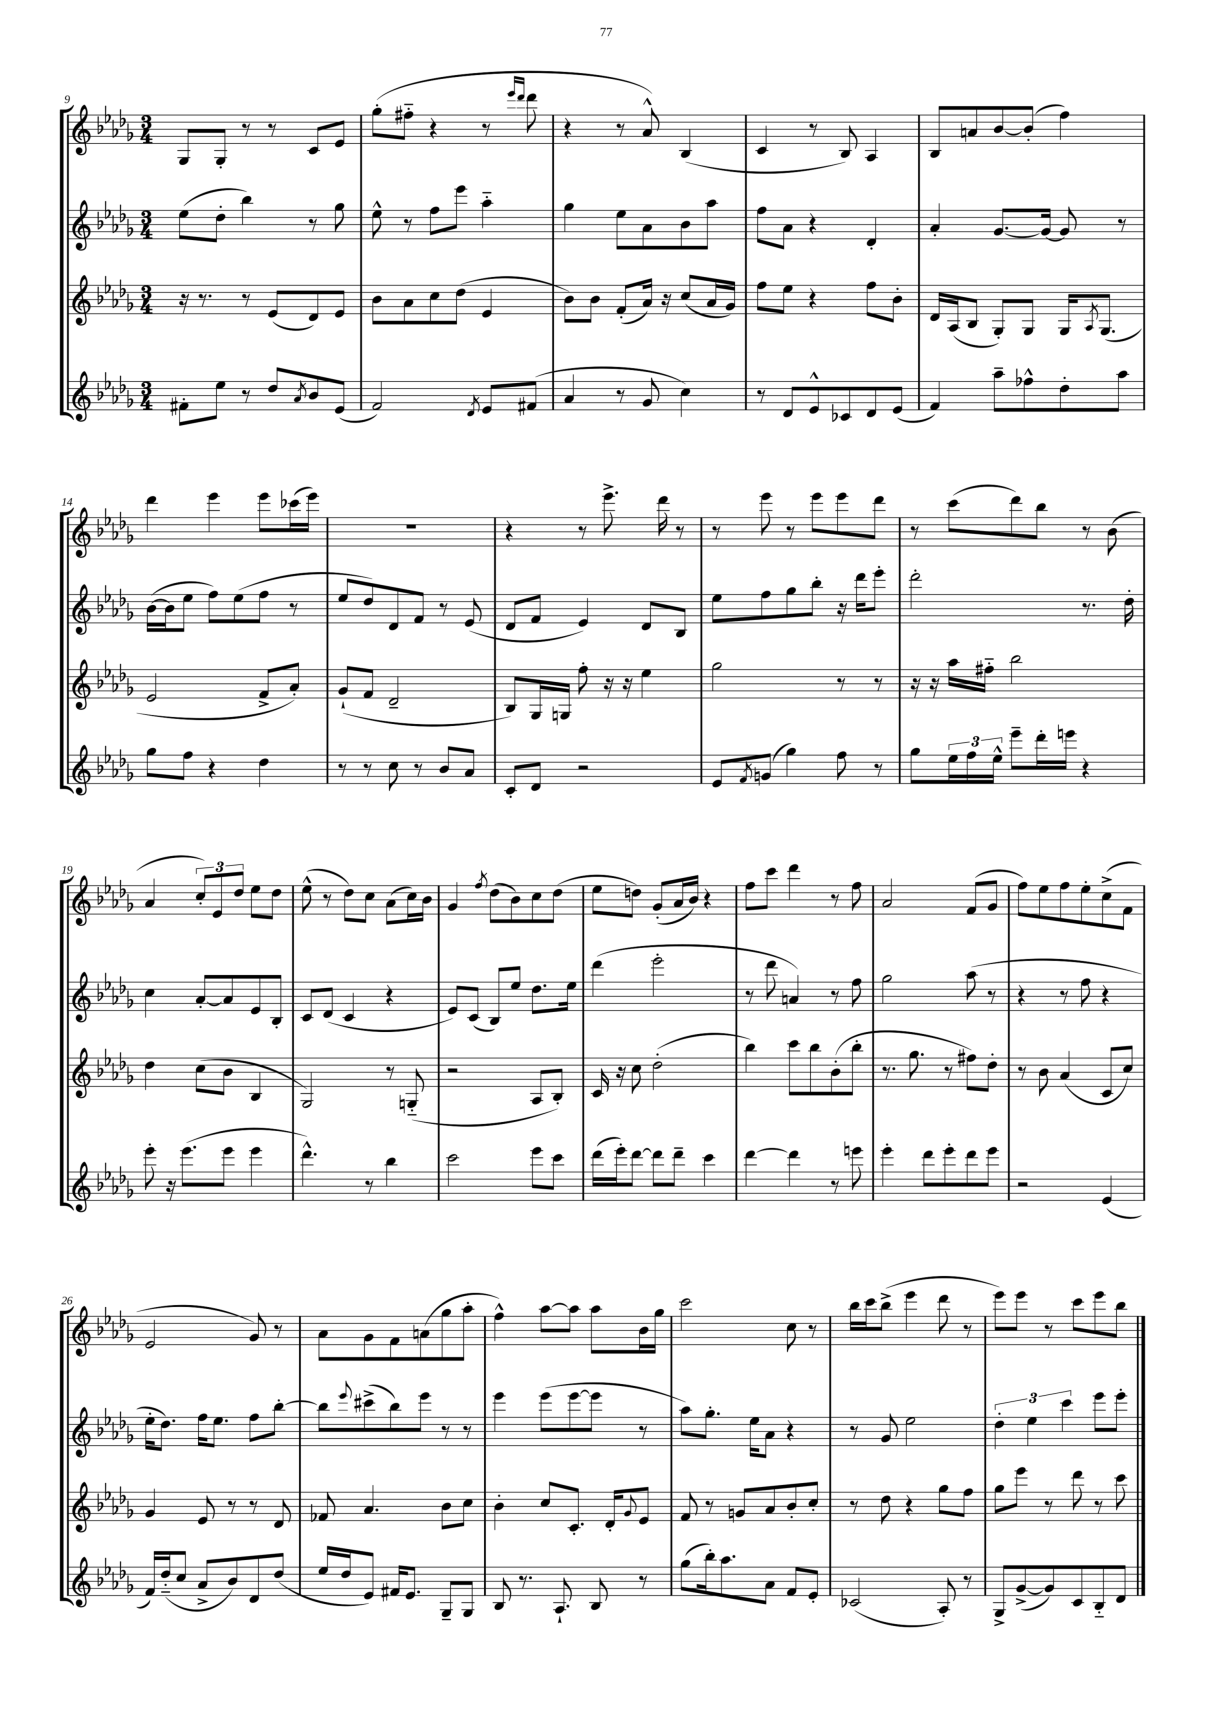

**kern	**kern	**kern	**kern
*staff4	*staff3	*staff2	*staff1
*clefG2	*clefG2	*clefG2	*clefG2
*k[b-e-a-d-g-]	*k[b-e-a-d-g-]	*k[b-e-a-d-g-]	*k[b-e-a-d-g-]
*M3/4	*M3/4	*M3/4	*M3/4
8f#'	16r	(8ee-	8G-
.	8.r	.	.
8ee-	.	8dd-'	8G-'
8r	8r	4bb-)	8r
8dd-	(8e-	.	8r
8qa-	.	.	.
8b-	8d-)	8r	8c
(8e-	8e-	8gg-	8e-
=	=	=	=
2f)	8b-	8ee-^^	(8gg-'
.	8a-	8r	8ff#'~
.	8cc	8ff	4r
.	(8dd-	8eee-	.
8qd-	.	.	.
8e-	4e-	4aa-'~	8r
.	.	.	16qqeee-
.	.	.	16qqddd-
(8f#	.	.	8ddd-
=	=	=	=
4a-	8b-)	4gg-	4r
.	8b-	.	.
8r	(8f'	8ee-	8r
8g-	16a-)	8a-	8a-^^)
.	16r	.	.
4cc)	(8cc	8b-	(4B-
.	16a-	8aa-	.
.	16g-)	.	.
=	=	=	=
8r	8ff	8ff	4c
8d-	8ee-	8a-	.
8e-^^	4r	4r	8r
8c-	.	.	8B-)
8d-	8ff	4d-'	4A-
(8e-	8b-'	.	.
=	=	=	=
4f)	16d-	4a-'	8B-
.	(16A-	.	.
.	8B-	.	8a
8aa-~	8G-')	[8.g-	[8b-
8ff-^^	8G-	.	(8b-']
.	.	16g-_	.
8dd-'	16G-	8g-]	4ff)
.	8qA-	.	.
.	(8.G-	.	.
8aa-	.	8r	.
=	=	=	=
8gg-	2e-	([16b-	4ddd-
.	.	16b-]	.
8ff	.	8ee-	.
4r	.	8ff)	4eee-
.	.	(8ee-	.
4dd-	8f^	8ff	8eee-
.	8a-')	8r	(16ccc-
.	.	.	16eee-)
=	=	=	=
8r	(8g-`	8ee-	2.r
8r	8f	8dd-)	.
8cc	2d-~	8d-	.
8r	.	8f	.
8b-	.	8r	.
8a-	.	(8e-	.
=	=	=	=
8c'	8B-)	8d-	4r
8d-	16G-	8f	.
.	16G	.	.
2r	8ff'	4e-)	8r
.	16r	.	8.eee-^
.	16r	.	.
.	4ee-	8d-	.
.	.	.	16ddd-
.	.	8B-	8r
=	=	=	=
8e-	2gg-	8ee-	8r
8qf	.	.	.
(8g	.	8ff	8eee-
4gg-)	.	8gg-	8r
.	.	8bb-'	8eee-
8ff	8r	16r	8eee-
.	.	16ddd-	.
8r	8r	8eee-'	8ddd-
=	=	=	=
8gg-	16r	2ddd-'	8r
.	16r	.	.
24ee-	16aa-	.	(8ccc
24ff	.	.	.
.	16ff#'~	.	.
24ee-^^	.	.	.
8eee-~	2bb-	.	8ddd-)
16ddd-'	.	.	8bb-
16eee	.	.	.
4r	.	8.r	8r
.	.	.	(8b-
.	.	16dd-'	.
=	=	=	=
8eee-'	4dd-	4cc	4a-
16r	.	.	.
(8.eee-	.	.	.
.	(8cc	[8a-'	12cc')
.	.	.	12e-
8eee-	8b-	8a-]	.
.	.	.	12dd-
4eee-	4B-	8e-	8ee-
.	.	8B-'	8dd-
=	=	=	=
4.ddd-^^)	2G-)	8c	(8ee-^^
.	.	(8d-	8r
.	.	4c	8dd-)
8r	.	.	8cc
4bb-	8r	4r	(8a-
.	(8G'~	.	16cc)
.	.	.	16b-
=	=	=	=
2ccc	2r	8e-)	4g-
.	.	(8c	.
.	.	.	8qff
.	.	8B-)	(8dd-
.	.	8ee-	8b-)
8eee-	8A-	8.dd-	8cc
8ccc	8B-')	.	(8dd-
.	.	16ee-	.
=	=	=	=
(16ddd-	16c	(4ddd-	8ee-
16eee-')	16r	.	.
[8ddd-	8cc	.	8dd)
8ddd-]	(2dd-'	2eee-'	(8g-'
8ddd-~	.	.	16a-
.	.	.	16b-)
4ccc	.	.	4r
=	=	=	=
[4ddd-	4bb-)	8r	8ff
.	.	8ddd-	8ccc
4ddd-]	8ccc	4a)	4ddd-
.	8bb-	.	.
8r	(8b-'	8r	8r
8eee	8bb-'	8ff	8ff
=	=	=	=
4eee-'	8.r	2gg-	2a-
.	8.gg-	.	.
8ddd-	.	.	.
8eee-'	8r	.	.
8ddd-	8ff#)	(8aa-	(8f
8eee-	8dd-'	8r	8g-
=	=	=	=
2r	8r	4r	8ff)
.	8b-	.	8ee-
.	(4a-	8r	8ff
.	.	8ff	8ee-'
(4e-	8c	4r	(8cc^
.	8cc)	.	8f
=	=	=	=
16f)	4g-	16ee-'	2e-
(16dd-'~	.	8.dd-)	.
8cc	.	.	.
8a-^	8e-	16ff	.
.	.	8.ee-	.
8b-)	8r	.	.
8d-	8r	8ff	8g-)
(8dd-	8d-	[8bb-'	8r
=	=	=	=
16ee-	8f-	8bb-]	8a-
16dd-	.	.	.
.	.	8qqeee-	.
8e-)	4.a-	(8ccc#^	8g-
16f#	.	8bb-)	8f
8.e-	.	.	.
.	.	8eee-	(8a
8G-~	8b-	8r	8gg-
8G-	8cc	8r	8aa-'
=	=	=	=
8B-	4b-'	4eee-	4ff^^)
8.r	.	.	.
.	8cc	(8eee-	[8aa-
8.A-`	.	.	.
.	8.c'	[8eee-	8aa-]
8B-	.	8eee-]	8aa-
.	16d-'	.	.
.	8qqg-	.	.
8r	8e-	8r	16b-
.	.	.	16gg-
=	=	=	=
(8gg-	8f	8aa-)	2ccc
16bb-')	8r	8.gg-'	.
8.aa-	.	.	.
.	8g	.	.
.	.	16ee-	.
8a-	8a-	8a-	.
8f	8b-'	4r	8cc
8e-'	8cc'	.	8r
=	=	=	=
(2c-	8r	8r	16bb-
.	.	.	16ccc
.	8dd-	8g-	(8bb-^
.	4r	2ee-	4eee-
8A-')	8gg-	.	8ddd-
8r	8ff	.	8r
=	=	=	=
8G-^	8gg-	6dd-'	8eee-)
([8g-^	8eee-	.	8eee-
.	.	6ee-	.
8g-])	8r	.	8r
.	.	6ccc	.
8c	8ddd-	.	8ccc
8B-'~	8r	8eee-	8eee-
8d-	8ccc	8eee-'	8bb-
==	==	==	==
*-	*-	*-	*-
